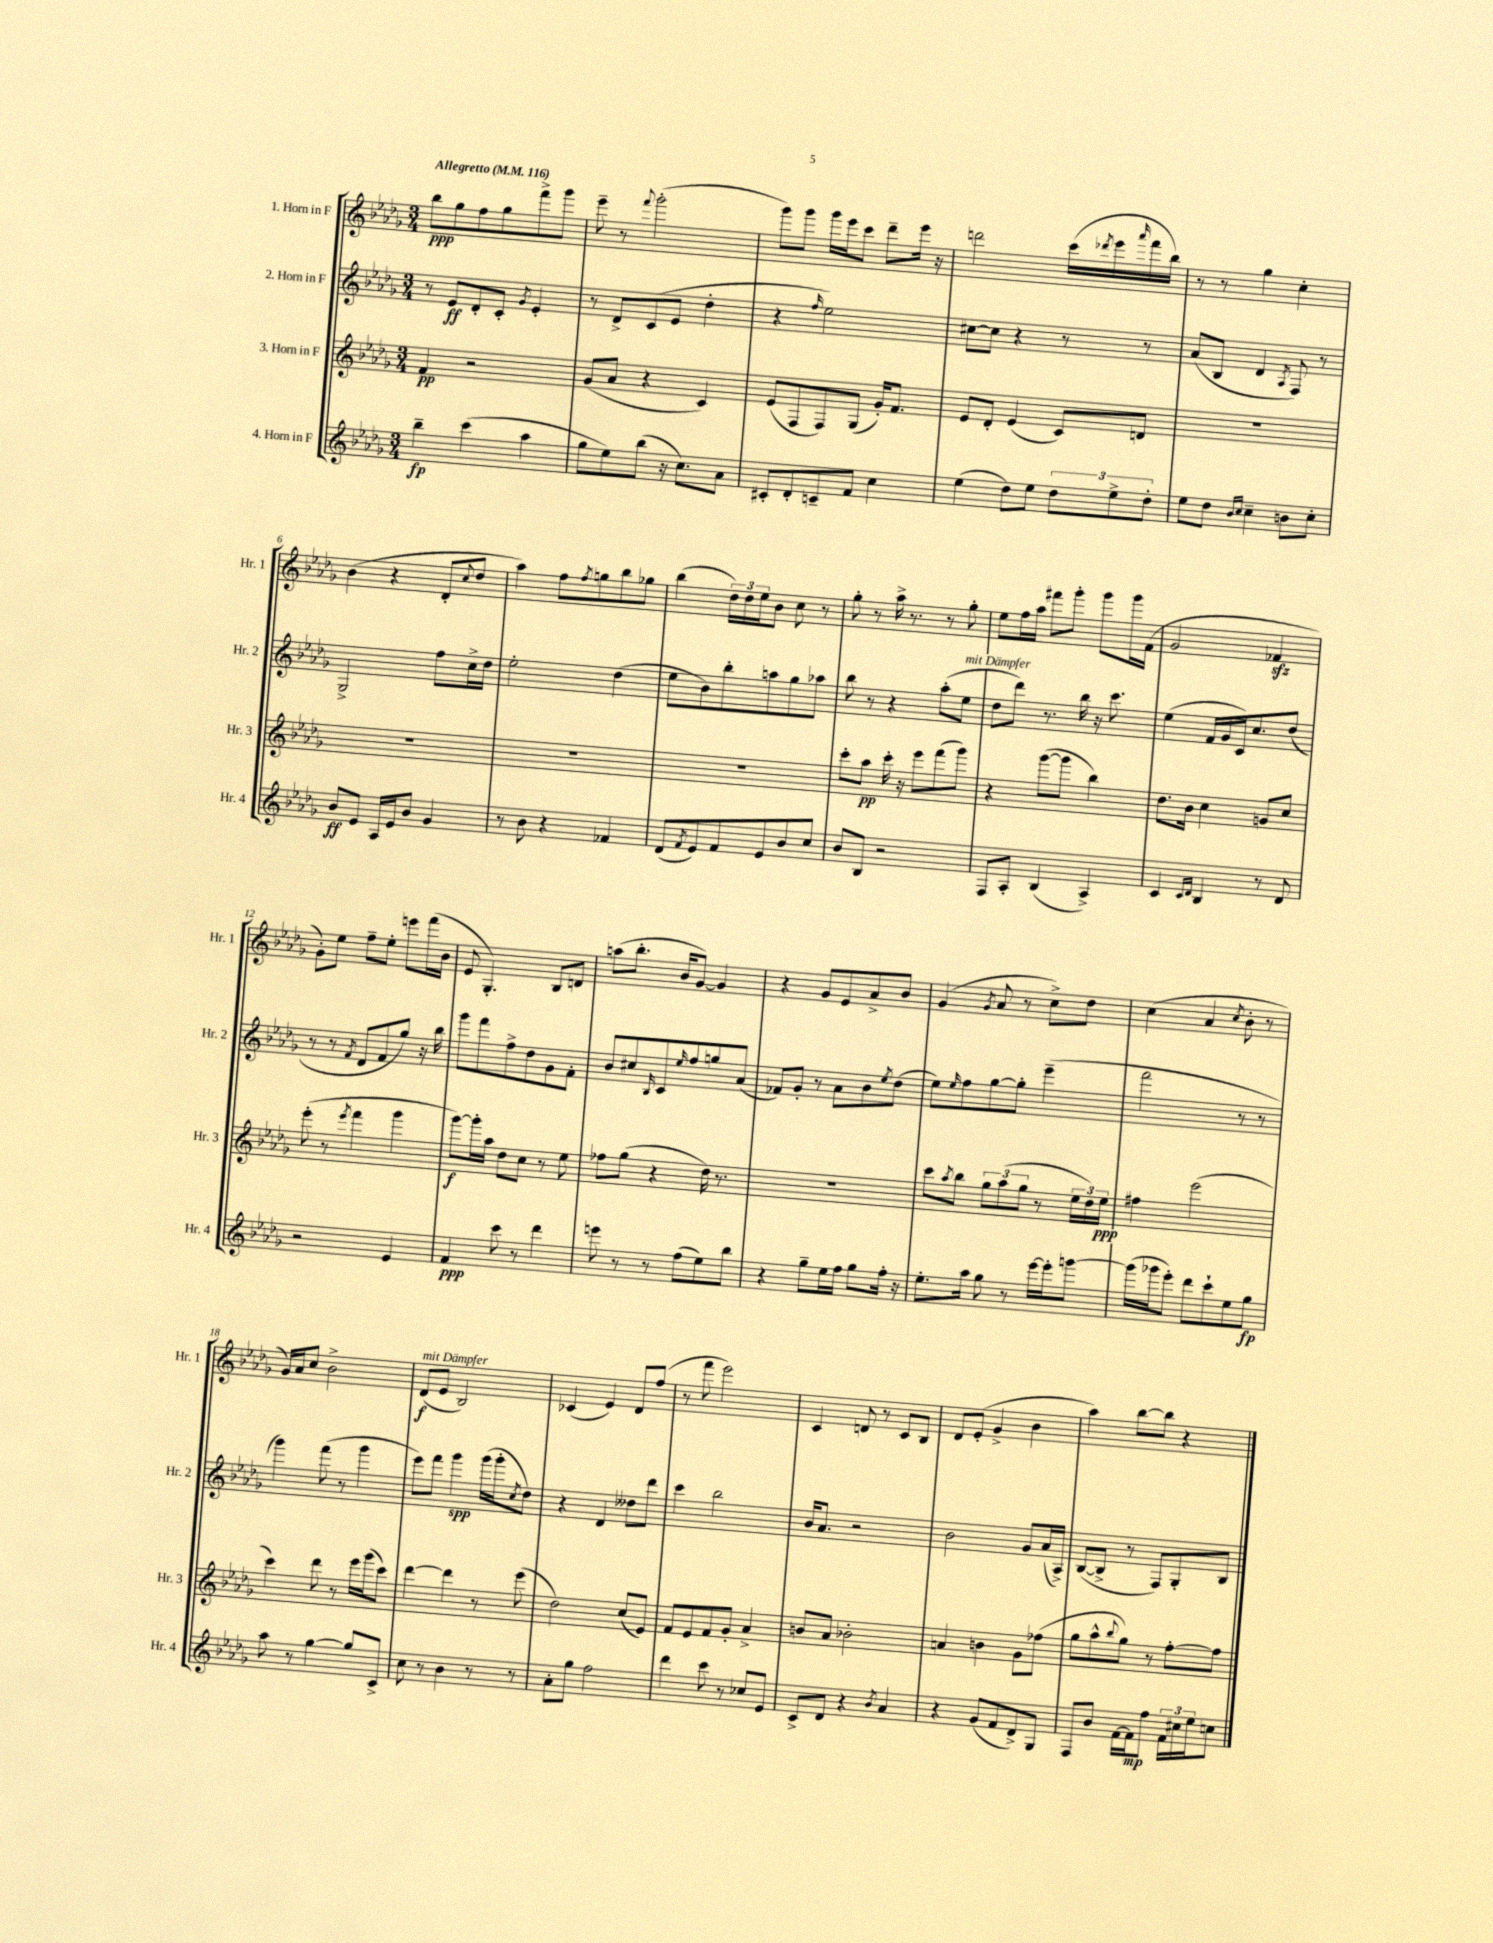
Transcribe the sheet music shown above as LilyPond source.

<<
\new StaffGroup <<
\new Staff = "s0" \with { instrumentName = "1. Horn in F" shortInstrumentName = "Hr. 1" } {
    \clef treble \key des \major \numericTimeSignature \time 3/4 \tempo "Allegretto" 4 = 116
    bes''8\ppp ges''8 f''8 ges''8 f'''8-> ges'''8 |
    ees'''8-- r8 \appoggiatura { f'''8 } ges'''2-.( |
    ges'''8) ges'''8 ges'''16 ees'''16 c'''8 des'''8-- ees'''16 r16 |
    d'''2 c'''16( \acciaccatura { des'''8 } ees'''16 \grace { aes'''16 } f'''16 bes''16) |
    r8 r8 ges''4 c''4-. |
    bes'4( r4 des'8-. \appoggiatura { c''8 } des''8 |
    aes''4) f''8 \acciaccatura { f''8 } g''8 bes''8 ges''8 |
    bes''4( \tuplet 3/2 { des''16) des''16 ees''16 } bes'8 c''8 r8 |
    ges''8-. r8 aes''16-> r8. r8 ges''8-. |
    ees''8 f''16 aes''16 fis'''8 ges'''8-. ges'''8 ges'''16 f'16( |
    ges'2 fes'4\sfz |
    ges'8-.) ees''8 f''8-- ees''8-. e'''8 f'''16( bes'16 |
    ees'8 ges4.-.) bes8 d'8 |
    a''8( bes''8.-. bes'16 ges'8~) ges'4 |
    r4 ges'8 ees'8 aes'8-> bes'8 |
    ges'4( \acciaccatura { ges'8 } aes'8 r8 c''8->) des''8 |
    c''4( aes'4 \acciaccatura { c''8 } bes'8-. r8 |
    ges'16) aes'16 c''8 bes'2-> |
    des'8\f^\markup { \italic "mit Dämpfer" }( ees'8 bes2) |
    ces'4( ees'4) des'8 f''8( |
    r8 f'''8 ees'''2) |
    c'4 d'8 r8 c'8 bes8 |
    des'8 ees'8-.( ges'4-> bes'4 |
    aes''4) bes''8~ bes''8 r4 \bar "|." |
}
\new Staff = "s1" \with { instrumentName = "2. Horn in F" shortInstrumentName = "Hr. 2" } {
    \clef treble \key des \major \numericTimeSignature \time 3/4
    r8 ees'8\ff des'8-. c'8-. \acciaccatura { ges'8 } ees'4-. |
    r8 des'8-> c'8( ees'8 des''4-. |
    r4 \grace { f''16 } ees''2) |
    cis''8~ cis''8 r4 r8 r8 |
    aes'8( bes8 des'4 \acciaccatura { aes8 } f8) r8 |
    ges2-> f''8 c''16-> des''16 |
    ees''2-. des''4( |
    ees''8 bes'8) bes''8-. a''8 ges''8 aes''8 |
    bes''8 r8 r4 aes''8-.( ees''8^\markup { \italic "mit Dämpfer" } |
    des''8 des'''8) r8. bes''16 r16 c'''8. |
    ees''4( f'16 ges'16 c'16) c''8. des''8( |
    r8 r8 \acciaccatura { f'8 } des'8 f'8 ges''8) r16 bes''16 |
    ges'''8 f'''8 f''8-> des''8 ges'8 f'8-. |
    bes'8 cis''8 \grace { bes16 } c'8 \grace { ees''16 } f''8 g''8 aes'8( |
    fes'8) ges'8-. r8 aes'8 bes'8 \acciaccatura { ees''8 } des''8( |
    ees''8) \grace { ees''16 } f''8 ges''8~ ges''8-. ees'''4--( |
    f'''2 r8 r8 |
    ges'''4) f'''8( r8 ges'''4 |
    ees'''8) f'''8 ges'''4\spp ges'''16( ges'''16-. \acciaccatura { c''8 } des''8) |
    r4 des'4 deses''8 des'''8 |
    c'''4 bes''2 |
    bes'16 aes'8. r2 |
    bes'2 ges'8 aes'16( aes16->) |
    bes8~( bes8-> r8 f8) ges8-. bes8 \bar "|." |
}
\new Staff = "s2" \with { instrumentName = "3. Horn in F" shortInstrumentName = "Hr. 3" } {
    \clef treble \key des \major \numericTimeSignature \time 3/4
    f'4\pp r2 |
    ges'8( aes'8 r4 c'4) |
    ees'8( f8 f8) ges8( ges'16-.) f'8. |
    ees'8 des'8-. ees'4( c'8) d'8 |
    R2. |
    R2. |
    R2. |
    R2. |
    c'''8-. aes''8\pp c'''16-. r16 ees'''8 f'''8( ges'''8) |
    r4 ges'''8~( ges'''8 bes''4) |
    des''8. bes'16 c''4 g'8 c''8 |
    ees'''8-.( r8 \acciaccatura { ees'''8 } f'''4 ges'''4 |
    ges'''8~\f) ges'''16-. aes''16 des''8 c''8 r8 ees''8 |
    fes''8 ges''8( r4 des''16) r8. |
    R2. |
    c'''8 \acciaccatura { aes''8 } bes''8 \tuplet 3/2 { ges''8 aes''8( ges''8 } r8 \tuplet 3/2 { ees''16 des''16) ees''16\ppp } |
    fis''4 ees'''2( |
    c'''4) des'''8 r8 ees'''16 ges'''16( c'''8) |
    des'''4~ des'''4 r8 ees'''8( |
    des''2) c''8( ees'8) |
    f'8 ees'8 f'8 ges'8-. aes'4-> |
    b'8 aes'8 bes'2-. |
    a'4 b'4 ges'8 fes''8( |
    ges''8 aes''8-^ \appoggiatura { bes''8 } ges''8) r8 f''8~-. f''8 \bar "|." |
}
\new Staff = "s3" \with { instrumentName = "4. Horn in F" shortInstrumentName = "Hr. 4" } {
    \clef treble \key des \major \numericTimeSignature \time 3/4
    bes''4--\fp c'''4( aes''4 |
    ges''8 ees''8) bes''8( r16 c''8.) aes'8 |
    cis'8-. des'8-. c'8-- f'8 c''4 |
    ees''4( des''8) ees''8 \tuplet 3/2 { des''8 ees''8-> des''8-. } |
    ees''8 des''8 \grace { bes'16 c''16 } c''4-- b'8 c''8-. |
    bes'8\ff ees'8 aes16 ees'16 bes'8 ges'4 |
    r8 bes'8 r4 fes'4 |
    des'8( \acciaccatura { f'8 } ees'8) f'8 ees'8 bes'8 c''8 |
    bes'8 bes8 r2 |
    f8 aes8-. bes4( aes4->) |
    c'4 \grace { c'16 des'16 } bes4 r8 des'8 |
    r2 ees'4 |
    f'4\ppp c'''8 r8 des'''4 |
    e'''8 r8 r8 f''8( ees''8) bes''8 |
    r4 ges''8-- ees''16 f''16 ges''8 f''16-. r16 |
    ees''8.-. aes''16 ges''8 r8 ees'''16~ ees'''16-. g'''8~ |
    g'''16( ges'''16 ees'''8-.) des'''8 c'''8-! ees''8 ges''8\fp |
    aes''8 r8 ges''4~ ges''8 c'8-> |
    c''8 r8 bes'4 r8 r8 |
    aes'8-. ges''8 f''2 |
    des'''4 c'''8 r8 ces''8 ees'8 |
    c'8-> des'8 r4 \acciaccatura { bes'8 } aes'4 |
    r4 ges'8( f'8 des'8->) ges8 |
    f8 bes'8 f'16~ f'16\mp f''8 \tuplet 3/2 { f'16 cis''16 ees''16 } c''8 \bar "|." |
}
>>
>>
